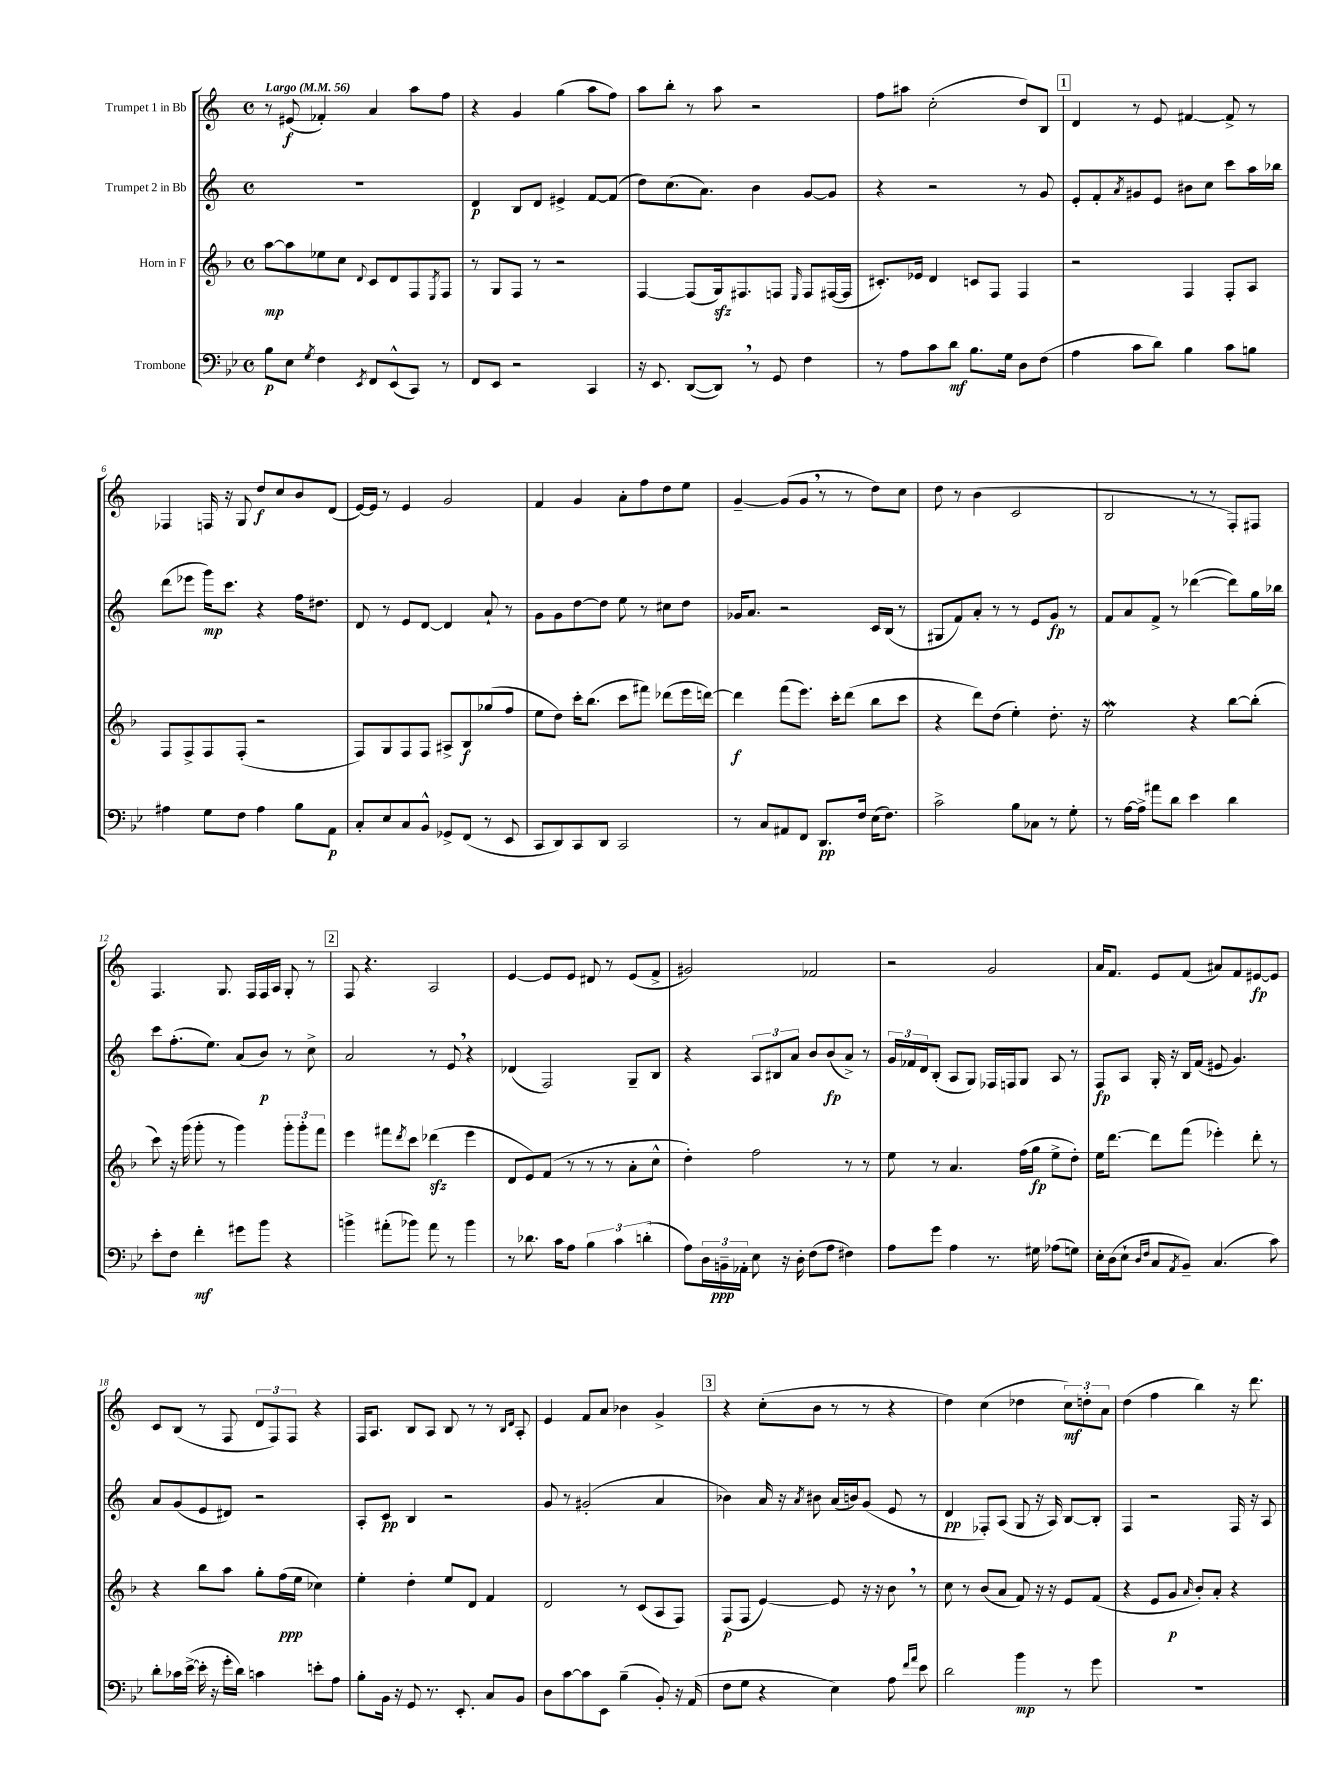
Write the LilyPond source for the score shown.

<<
\new StaffGroup <<
\new Staff = "s0" \with { instrumentName = "Trumpet 1 in Bb" } {
    \clef treble \key c \major \defaultTimeSignature \time 4/4 \tempo "Largo" 4 = 56
    r8 eis'8\f( fes'4-.) a'4 a''8 f''8 |
    r4 g'4 g''4( a''8 f''8) |
    a''8 b''8-. r8 a''8 r2 |
    f''8 ais''8 c''2-.( d''8) b8 |
    \mark \markup { \box "1" } d'4 r8 e'8 fis'4~ fis'8-> r8 |
    fes4 f16 r16 g8 d''8\f c''8 b'8 d'8( |
    e'16~) e'16 r8 e'4 g'2 |
    f'4 g'4 a'8-. f''8 d''8 e''8 |
    g'4~-- g'8( g'8 \breathe r8 r8 d''8) c''8 |
    d''8 r8 b'4( c'2 |
    b2 r8 r8 f8-.) fis8 |
    f4. g8. f16 f16 a16 g8-. r8 |
    \mark \markup { \box "2" } f8 r4. a2 |
    e'4~ e'8 e'8 dis'8 r8 e'8( f'8-> |
    gis'2) fes'2 |
    r2 g'2 |
    a'16 f'8. e'8 f'8( ais'8) f'8 eis'8~\fp eis'8 |
    c'8 b8( r8 f8 \tuplet 3/2 { d'8 f8) f8 } r4 |
    f16 a8. b8 a8 b8 r8 r8 \grace { b16 d'16 } a8-. |
    e'4 f'8 a'8 bes'4 g'4-> |
    \mark \markup { \box "3" } r4 c''8-.( b'8 r8 r8 r4 |
    d''4) c''4( des''4 \tuplet 3/2 { c''8\mf) d''8-. a'8 } |
    d''4( f''4 b''4) r16 d'''8. \bar "|." |
}
\new Staff = "s1" \with { instrumentName = "Trumpet 2 in Bb" } {
    \clef treble \key c \major \defaultTimeSignature \time 4/4
    R1 |
    d'4\p b8 d'8 eis'4-> f'8~ f'8( |
    d''8) c''8.( a'8.) b'4 g'8~ g'8 |
    r4 r2 r8 g'8 |
    \mark \markup { \box "1" } e'8-. f'8-. \acciaccatura { a'8 } gis'8 e'8 bis'8 c''8 c'''8 a''16 bes''16 |
    d'''8( ees'''8 g'''16\mp) c'''8. r4 f''16 dis''8. |
    d'8 r8 e'8 d'8~ d'4 a'8-! r8 |
    g'8 g'8 d''8~ d''8 e''8 r8 cis''8 d''8 |
    ges'16 a'8. r2 c'16 b16( r8 |
    gis8 f'8) a'8-. r8 r8 e'8 g'8\fp r8 |
    f'8 a'8 f'8-> r8 des'''4~( des'''8) g''16 bes''16 |
    c'''8 f''8.-.( e''8.) a'8( b'8\p) r8 c''8-> |
    \mark \markup { \box "2" } a'2 r8 e'8 \breathe r4 |
    des'4( f2) g8-- b8 |
    r4 \tuplet 3/2 { a8 bis8 a'8 } b'8 b'8\fp( a'8->) r8 |
    \tuplet 3/2 { g'16 fes'16 d'16 } b8-.( a8 g8) fes16 f16 g8 a8 r8 |
    f8\fp a8 g16-. r16 b16 f'16( eis'8 g'4.) |
    a'8 g'8( e'8 dis'8) r2 |
    a8-. c'8\pp b4 r2 |
    g'8 r8 gis'2-.( a'4 |
    \mark \markup { \box "3" } bes'4) a'16 r16 \acciaccatura { a'8 } bis'8 a'16( b'16) g'8( e'8 r8 |
    d'4\pp fes8-.) a8( g8 r16 a16) b8~ b8-. |
    f4 r2 f16 r16 a8 \bar "|." |
}
\new Staff = "s2" \with { instrumentName = "Horn in F" } {
    \clef treble \key f \major \defaultTimeSignature \time 4/4
    a''8~\mp a''8 ees''8 c''8 \appoggiatura { d'8 } c'8 d'8 f8 \acciaccatura { e8 } f8 |
    r8 g8 f8 r8 r2 |
    f4~ f8( g16\sfz) fis8. f8 \grace { e16 } f8 fis16~( fis16 |
    cis'8.-.) ees'16 d'4 c'8 f8 f4 |
    \mark \markup { \box "1" } r2 f4 f8-. a8 |
    f8 f8-> f8 f8-.( r2 |
    f8) g8 f8 f8 ais8-> bes8\f ges''8( f''8 |
    e''8 d''8) c'''16-. bes''8.( c'''8 fis'''8) des'''8( e'''16 d'''16~) |
    d'''4\f f'''8( e'''8.) c'''16-. d'''8( bes''8 c'''8 |
    r4 d'''8) d''8( e''4-.) d''8.-. r16 |
    e''2\mordent r4 bes''8~ bes''8-.( |
    c'''8) r16 g'''16( g'''8-. r8 g'''4) \tuplet 3/2 { g'''8-. g'''8-. f'''8 } |
    \mark \markup { \box "2" } e'''4 fis'''8 \acciaccatura { d'''8 } c'''8 des'''4\sfz( e'''4 |
    d'8 e'8) f'8( r8 r8 r8 a'8-. c''8-^ |
    d''4-.) f''2 r8 r8 |
    e''8 r8 a'4. f''16( g''16\fp e''8-> d''8-.) |
    e''16 d'''8.~ d'''8 f'''8( ees'''4-.) d'''8-. r8 |
    r4 bes''8 a''8 g''8-. f''16\ppp( e''16 ces''4) |
    e''4-. d''4-. e''8 d'8 f'4 |
    d'2 r8 c'8( a8 f8) |
    \mark \markup { \box "3" } f8\p( f8 e'4~) e'8 r16 r16 bes'8 \breathe r8 |
    c''8 r8 bes'8( a'8 f'8) r16 r16 e'8 f'8( |
    r4 e'8 g'8\p \grace { a'16 } bes'8-.) a'8-. r4 \bar "|." |
}
\new Staff = "s3" \with { instrumentName = "Trombone" } {
    \clef bass \key bes \major \defaultTimeSignature \time 4/4
    bes8\p ees8 \acciaccatura { g8 } f4 \acciaccatura { ees,8 } f,8 ees,8-^( c,8) r8 |
    f,8 ees,8 r2 c,4 |
    r16 ees,8. d,8~( d,8) \breathe r8 g,8 f4 |
    r8 a8 c'8 d'8\mf bes8. g16 d8 f8( |
    \mark \markup { \box "1" } a4 c'8 d'8) bes4 c'8 b8 |
    ais4 g8 f8 ais4 bes8 a,8\p |
    c8-. ees8 c8 bes,8-^ ges,8-> f,8( r8 ees,8 |
    c,8 d,8) c,8 d,8 c,2 |
    r8 c8 ais,8 f,8 d,8.\pp f16 ees16( f8.) |
    c'2-> bes8 ces8 r8 g8-. |
    r8 a16~ a16-> ais'8 d'8 ees'4 d'4 |
    ees'8-. f8 f'4-.\mf gis'8 bes'8 r4 |
    \mark \markup { \box "2" } b'4-> ais'8-.( bes'8) ais'8 r8 bes'4 |
    r8 des'8. c'16 a8 \tuplet 3/2 { bes4 c'4 d'4-.( } |
    a8) \tuplet 3/2 { d16 b,16--\ppp aes,16-. } ees8 r16 d16-. f8( a8 fis4) |
    a8 g'8 a4 r8. gis16 aes8( g8) |
    ees16-. d16( ees8-! \grace { d16 f16 } c8 \acciaccatura { a,8 } bes,8--) c4.( c'8) |
    d'8-. ces'16 ees'16~->( ees'16-. r16 g'16-. d'16) c'4 e'8-. a8 |
    bes8-. bes,16 r16 g,8 r8. ees,8.-. c8 bes,8 |
    d8 c'8~ c'8 ees,8 bes4--( bes,8-.) r16 a,16( |
    \mark \markup { \box "3" } f8 g8 r4 ees4) a8 \grace { f'16 a'16 } ees'8 |
    d'2 bes'4\mp r8 g'8 |
    R1 \bar "|." |
}
>>
>>
